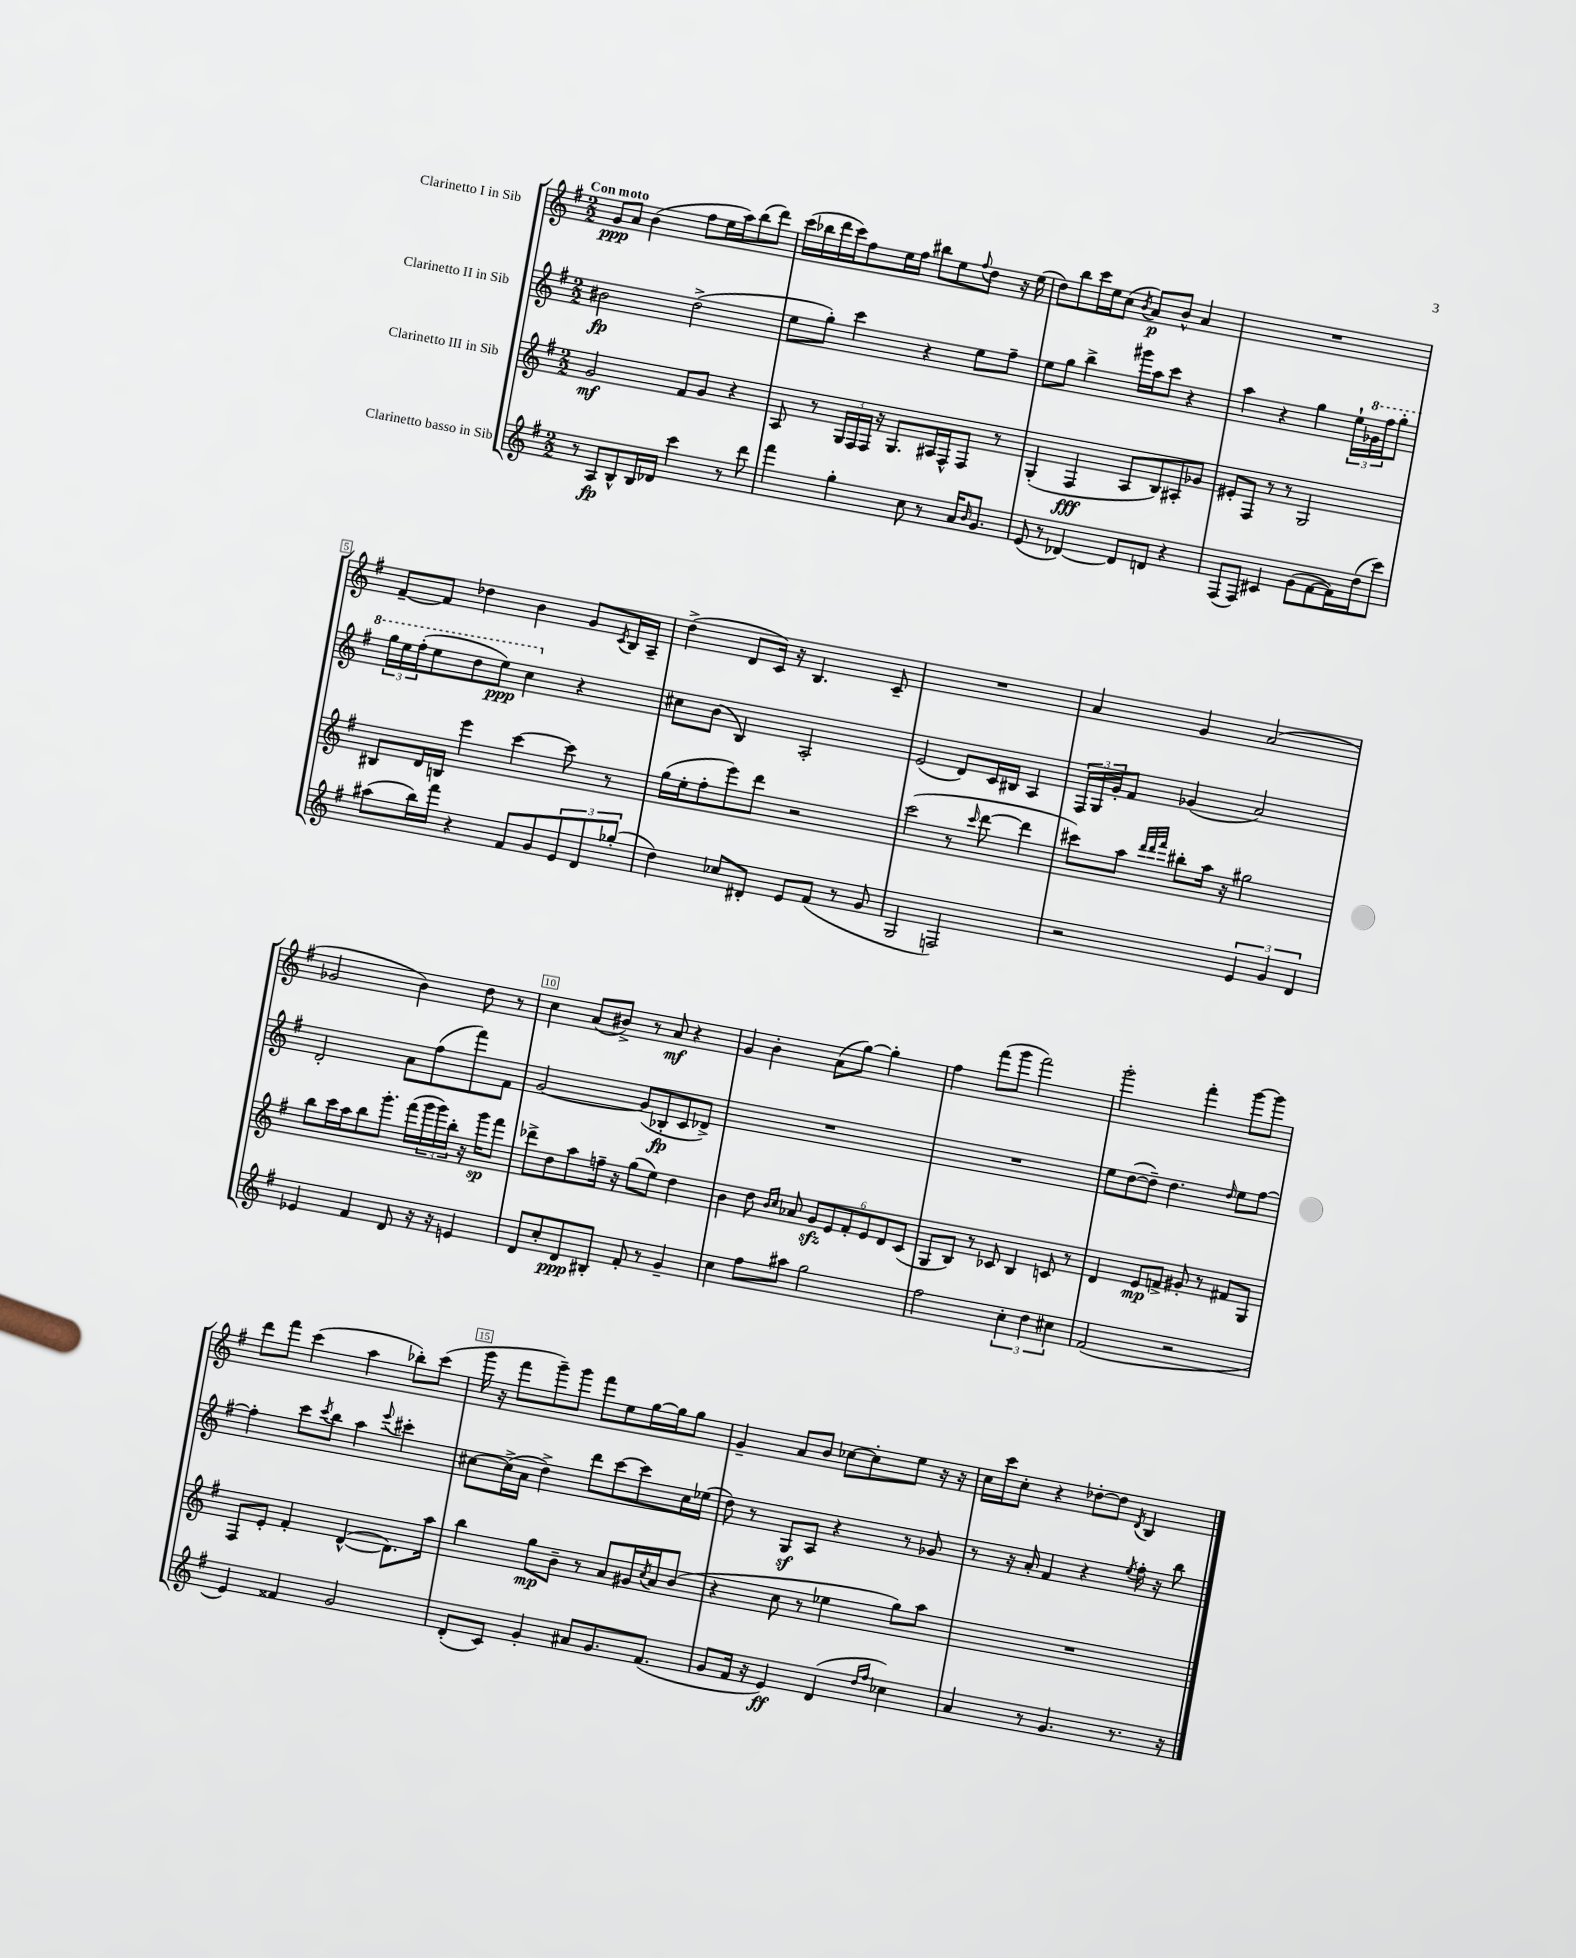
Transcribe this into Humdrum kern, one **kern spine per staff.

**kern	**kern	**kern	**kern
*staff4	*staff3	*staff2	*staff1
*clefG2	*clefG2	*clefG2	*clefG2
*k[f#]	*k[f#]	*k[f#]	*k[f#]
*M2/2	*M2/2	*M2/2	*M2/2
8r	2g	2b#	8g
8A	.	.	8a
8B^^	.	.	(4b
16B	.	.	.
16d-	.	.	.
4ccc	8f#	(2dd^	8ff#
.	8g	.	16ee
.	.	.	16aa)
8r	4r	.	(8bb
8ddd	.	.	8ddd)
=	=	=	=
4fff#	8A	8ee	(16ccc
.	.	.	16bb-
.	8r	8gg')	16ddd
.	.	.	16ccc)
4gg'	24G	4ccc	8ff#
.	24F#	.	.
.	24F#	.	.
.	16r	.	16ee
.	8.G	.	16ff#
8cc	.	4r	8bb#
8r	16A#	.	8ee
.	16F#^^	.	.
.	.	.	8qqff#
16a	8F#	8ee	8dd
16qqb	.	.	.
8.g	.	.	.
.	8r	8ff#~	16r
.	.	.	(16ee
=	=	=	=
(8e	(4G'	8ee	8dd)
8r	.	8gg	8bb
[4d-)	4F#	4bb^	16ccc
.	.	.	16ee
.	.	.	(8cc
.	.	.	8qb
8d-]	8A	16ggg#	8a)
.	.	16aa	.
8d	8B)	8ccc	8b^^
4r	8A#'	4r	4a
.	8g-	.	.
=	=	=	=
(8F#	8e#'	4aa	1r
8F#)	8F#	.	.
4c#	8r	4r	.
.	8r	.	.
(8g	2G	4gg	.
[8f#	.	.	.
16f#])	.	24ee`	.
.	.	24gg-	.
(16dd	.	.	.
.	.	24fff#	.
8ccc)	.	8ggg'	.
=	=	=	=
(8aa#	8B#	24ggg	[8f#~
.	.	24eee	.
.	.	(24fff#'	.
16bb)	16d	8eee	8f#]
16fff#	16B	.	.
4r	4eee	8ddd	4dd-
.	.	8eee)	.
8f#	[4ccc	4ccc	4b
8g	.	.	.
12e	8ccc]	4r	8g
12d	.	.	.
.	.	.	8qc
.	8r	.	16B
(12gg-'	.	.	.
.	.	.	16A~
=	=	=	=
4dd)	(16gg	8cc#	(4dd^
.	16ee'	.	.
.	8ff#'	(8b	.
8cc-	8eee)	4B)	8d
8d#'	8ddd	.	16c)
.	.	.	16r
8e	2r	2A'	4.B
(8f#	.	.	.
8r	.	.	.
8g	.	.	8c~
=	=	=	=
2G	(2ccc	(2e	1r
2F)	8r	8d)	.
.	16qqccc	.	.
.	[8ddd	16c	.
.	.	16B#	.
.	4ddd]	4A	.
=	=	=	=
2r	8ccc#)	24F#	4a
.	.	24G	.
.	.	24g'	.
.	8aa	8f#	.
.	32qqddd	.	.
.	32qqddd	.	.
.	32qqfff#	.	.
.	8bb#'	(4g-	4g
.	16aa	.	.
.	16r	.	.
6e	2gg#	2a)	(2a
6g	.	.	.
6d	.	.	.
=	=	=	=
4e-	8bb	2d'	2g-
.	16ccc	.	.
.	16aa	.	.
4f#	8bb	.	.
.	8.ggg'	.	.
8d	.	8a	4b)
.	(16fff#	.	.
16r	24ggg	(8ff#	.
.	24ggg)	.	.
16r	.	.	.
.	24bb'	.	.
4e	16r	8fff#)	8dd
.	16ggg	.	.
.	8fff#	8f#	8r
=	=	=	=
8d	8ddd-^	[2g	4cc
8cc'	8dd	.	.
8d	8aa	.	(8a
8B#'	16ff~	.	8b#^)
.	16r	.	.
8f#'	(8gg	(8g]	8r
8r	8ee)	8B-'	8a
4g~	4dd	8c	4r
.	.	8d-^)	.
=	=	=	=
4cc	4b	1r	4g
8ff#	8dd	.	4b'
.	16qqb	.	.
.	16qqcc	.	.
8aa#	8a-	.	.
2gg	12g	.	(8a
.	12e	.	.
.	.	.	[8gg)
.	12f#'	.	.
.	12e	.	4gg']
.	12d	.	.
.	(12c	.	.
=	=	=	=
2ff#	8G	1r	4ff#
.	8B)	.	.
.	8r	.	(8fff#
.	8c-	.	8ggg
6cc'	4B	.	2fff#)
6dd	.	.	.
.	8c	.	.
6cc#	.	.	.
.	8r	.	.
=	=	=	=
(2f#	4d	8ee	2ggg'
.	.	([8dd	.
.	8e	8dd~])	.
.	8f^	4.dd	.
2r	8g#'	.	4fff#'
.	8r	.	.
.	.	16qqdd	.
.	8f#	8ee	[8ggg
.	8G	[8ff#	8ggg]
=	=	=	=
4e)	8F#	4ff#']	8ddd
.	8e'	.	8fff#
4f##	4f#'	8ccc	(4ccc
.	.	8qccc	.
.	.	8bb	.
2g	([4d^^	4aa	4aa
.	.	8qqeee	.
.	8.d])	4ccc#'	8bb-')
.	.	.	(8ccc
.	16aa	.	.
=	=	=	=
(8d'	4bb	[8cc#	16ggg
.	.	.	16r
8c)	.	(16cc#^]	8fff#
.	.	16a	.
4g'	8gg	4dd^)	8ggg~)
.	8b~	.	8ggg
8a#	8r	8ddd	8fff#
8.g	8a	[8ccc	8ee
.	16g#	8ccc]	[16gg
.	8qcc	.	.
(8.f#	16a	.	16gg]
.	(8b	16cc#	8gg
.	.	(16ee-	.
=	=	=	=
8g	4r	8dd)	4g~
16f#	.	8r	.
16r	.	.	.
4e)	8cc	8G	8a
.	8r	8A	8b
(4d	4ee-	4r	[8cc-
.	.	.	8cc-']
16qqdd	.	.	.
16qqff#	.	.	.
4cc-)	8gg)	8r	8ee
.	8aa	8g-	16r
.	.	.	16r
=	=	=	=
4a	1r	8r	16cc
.	.	.	16ccc
.	.	16r	8cc'
.	.	16a'	.
8r	.	4f#	4r
4.g	.	.	.
.	.	4r	[8dd-'
.	.	.	8dd-]
.	.	8qee	8qd
8.r	.	16ff#'	4B
.	.	16r	.
.	.	8bb	.
16r	.	.	.
==	==	==	==
*-	*-	*-	*-
